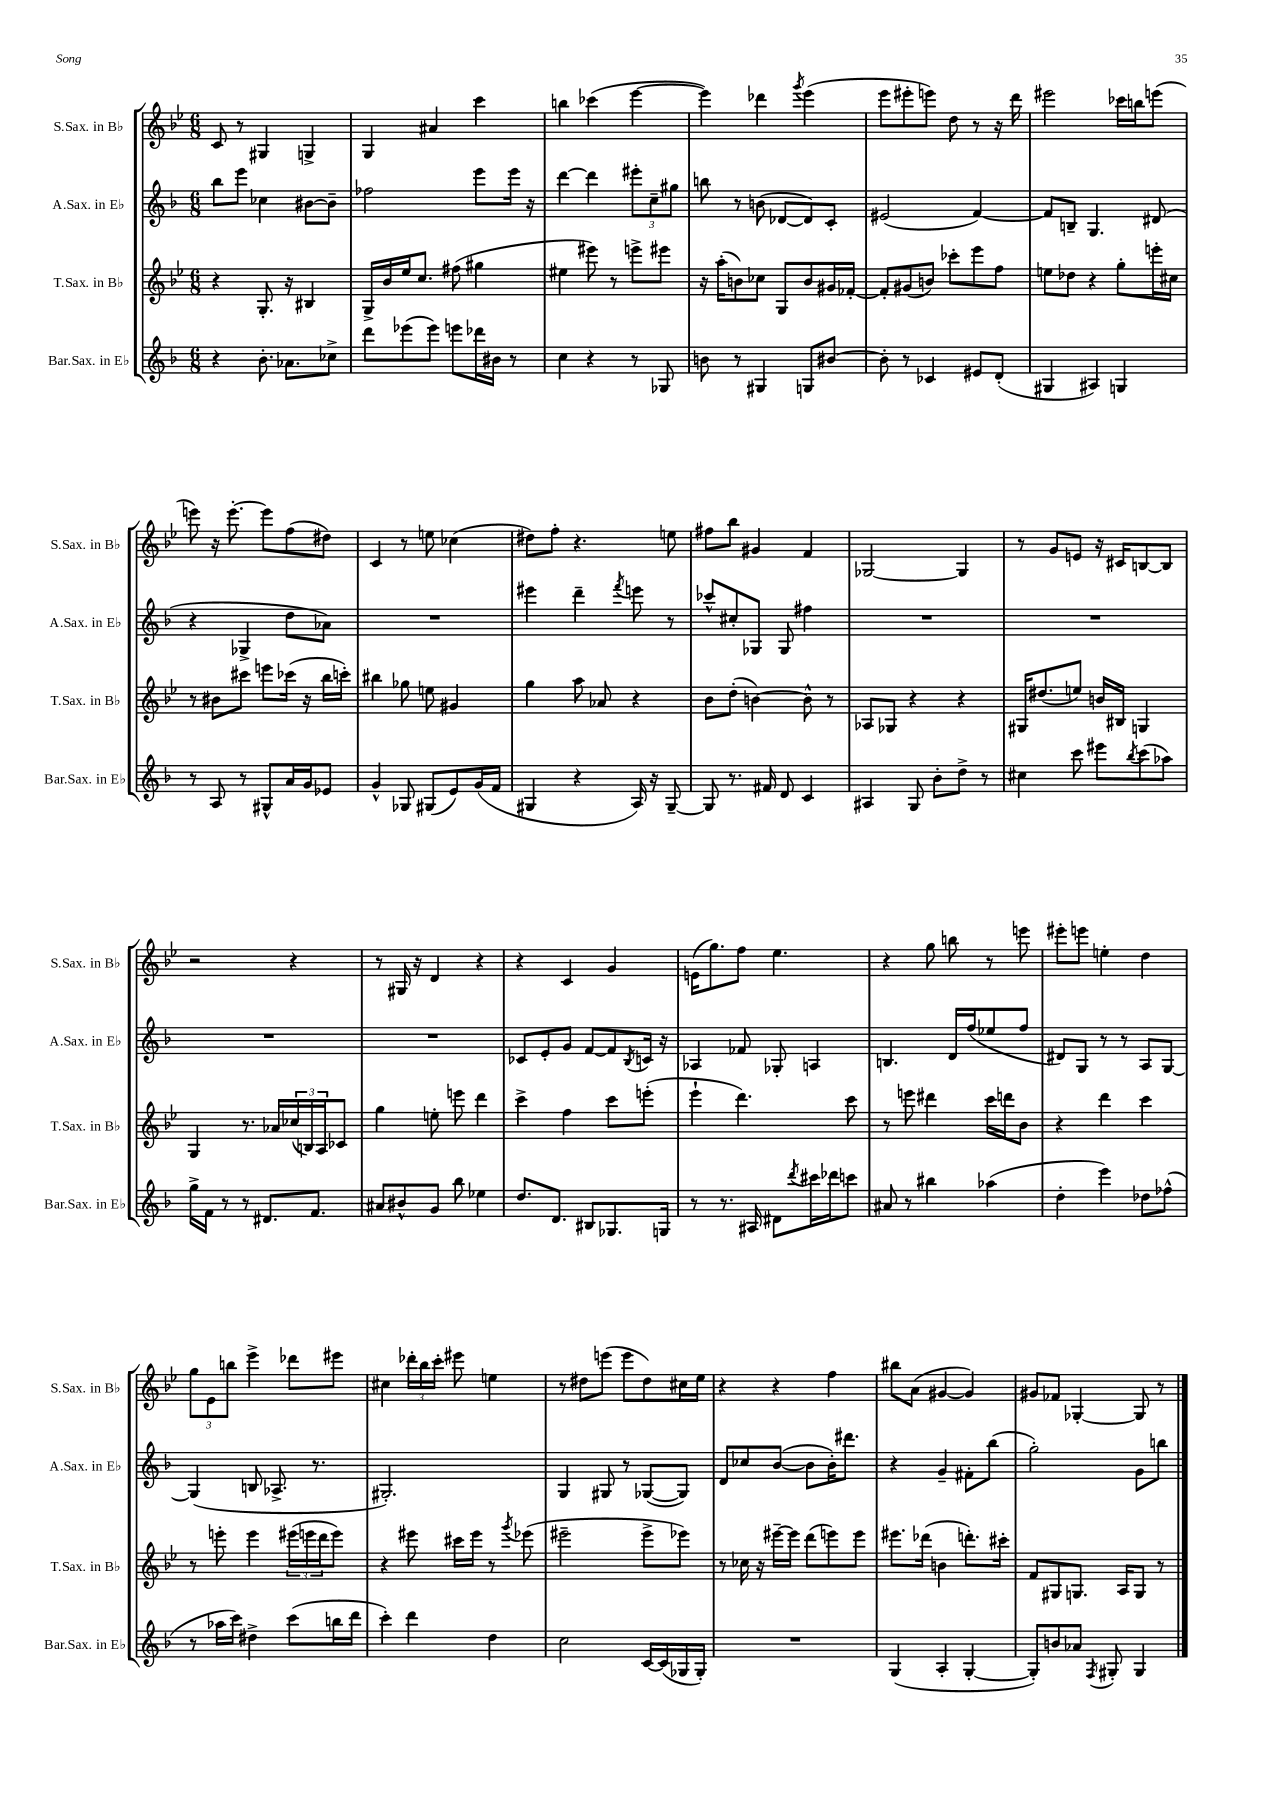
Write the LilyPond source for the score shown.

<<
\new StaffGroup <<
\new Staff = "s0" \with { instrumentName = "S.Sax. in Bb" shortInstrumentName = "S.Sax. in Bb" } {
    \clef treble \key bes \major \numericTimeSignature \time 6/8
    c'8 r8 gis4 g4-> |
    g4 ais'4 c'''4 |
    b''4 ces'''4( ees'''4~ |
    ees'''4) des'''4 \acciaccatura { g'''8 } ees'''4( |
    ees'''8 eis'''8-. e'''8) d''8 r8 r16 d'''16 |
    eis'''2 ces'''16 b''16 e'''8( |
    e'''8) r16 e'''8.~-. e'''8 f''8( dis''8) |
    c'4 r8 e''8 ces''4( |
    dis''8) f''8-. r4. e''8 |
    fis''8 bes''8 gis'4 f'4 |
    ges2~ ges4 |
    r8 g'8 e'8 r16 cis'16 b8~ b8 |
    r2 r4 |
    r8 gis16 r16 d'4 r4 |
    r4 c'4 g'4 |
    e'16( g''8.) f''8 ees''4. |
    r4 g''8 b''8 r8 e'''8 |
    eis'''8-. e'''8 e''4-. d''4 |
    \tuplet 3/2 { g''8 ees'8 b''8 } ees'''4-> des'''8 eis'''8 |
    cis''4 \tuplet 3/2 { des'''16-. bes''16 c'''16-. } eis'''8 e''4 |
    r8 dis''8 e'''8( e'''8 dis''8) cis''16 ees''16 |
    r4 r4 f''4 |
    bis''8 a'8( gis'4~ gis'4) |
    gis'8 fes'8 ges4~-. ges8 r8 \bar "|." |
}
\new Staff = "s1" \with { instrumentName = "A.Sax. in Eb" shortInstrumentName = "A.Sax. in Eb" } {
    \clef treble \key f \major \numericTimeSignature \time 6/8
    bes''8 e'''8 ces''4 bis'8~ bis'8-- |
    fes''2 e'''8 e'''16 r16 |
    d'''4~ d'''4 \tuplet 3/2 { eis'''8-. c''8-- gis''8 } |
    b''8 r8 b'8( des'8~ des'8) c'8-. |
    eis'2( f'4~) |
    f'8 b8-- g4. dis'8( |
    r4 ges4-> d''8 aes'8) |
    R2. |
    eis'''4 d'''4-- \acciaccatura { f'''8 } e'''8 r8 |
    ces'''8-^ cis''8-. ges8 ges8 fis''4 |
    R2. |
    R2. |
    R2. |
    R2. |
    ces'8 e'8-. g'8 f'8~ f'8 \acciaccatura { bes8 } c'16 r16 |
    aes4 fes'8 ges8-. a4 |
    b4. d'16 f''16( ees''8 f''8 |
    dis'8) g8 r8 r8 a8 g8~ |
    g4( b8 aes8.-> r8. |
    gis2.-.) |
    g4 gis8 r8 ges8~( ges8) |
    d'8 ces''8 bes'8~( bes'8 bes'16-.) dis'''8. |
    r4 g'4-- fis'8-. bes''8( |
    g''2-.) g'8 b''8 \bar "|." |
}
\new Staff = "s2" \with { instrumentName = "T.Sax. in Bb" shortInstrumentName = "T.Sax. in Bb" } {
    \clef treble \key bes \major \numericTimeSignature \time 6/8
    r4 g8.-. r16 bis4 |
    g16-> bes'16 ees''16 c''8. fis''8( gis''4 |
    eis''4 eis'''8) r8 e'''8-> eis'''8 |
    r16 a''16-.( b'8) ces''8 g8 b'8 gis'16 fes'16~-. |
    fes'8-. gis'8( b'8) ces'''8-. ees'''8 f''8 |
    e''8 des''8 r4 g''8-. e'''16-. cis''16 |
    r8 bis'8 cis'''8 e'''8 ces'''16( r16 bes''16 c'''16-.) |
    bis''4 ges''8 e''8 gis'4 |
    g''4 a''8 aes'8 r4 |
    bes'8 d''8-.( b'4~) b'8-^ r8 |
    aes8 ges8 r4 r4 |
    gis16 dis''8.( e''8) b'16 bis16 g4 |
    g4 r8. aes'16 \tuplet 3/2 { ces''16( b16) a16 } ces'8 |
    g''4 e''8-. e'''8 d'''4 |
    c'''4-> f''4 c'''8 e'''8-.( |
    ees'''4-! d'''4.) c'''8 |
    r8 e'''8 dis'''4 c'''16 d'''16 bes'8 |
    r4 d'''4 c'''4 |
    r8 e'''8-. e'''4 \tuplet 3/2 { eis'''16( e'''16 d'''16 } e'''8) |
    r4 eis'''8 cis'''16 eis'''16 r8 \acciaccatura { g'''8 } ees'''8( |
    eis'''2-- eis'''8-> ees'''8) |
    r8 ces''16 r16 eis'''16~-- eis'''16 d'''8( e'''8) e'''8 |
    eis'''8. des'''16( b'4 d'''8.-.) cis'''16-. |
    f'8 gis8 g8. a16 g8 r8 \bar "|." |
}
\new Staff = "s3" \with { instrumentName = "Bar.Sax. in Eb" shortInstrumentName = "Bar.Sax. in Eb" } {
    \clef treble \key f \major \numericTimeSignature \time 6/8
    r4 bes'8.-. aes'8. ces''8-> |
    d'''8 ees'''8( ees'''8) e'''8 des'''16 bis'16 r8 |
    c''4 r4 r8 ges8 |
    b'8 r8 gis4 g8 bis'8~ |
    bis'8-. r8 ces'4 eis'8 d'8-.( |
    gis4 ais4) g4 |
    r8 a8 r8 gis8-^ a'16 g'16 ees'8 |
    g'4-^ ges8 gis8( e'8) g'16( f'16 |
    gis4 r4 a16) r16 gis8~-- |
    gis8 r8. fis'16 d'8 c'4 |
    ais4 g8 bes'8-. d''8-> r8 |
    cis''4 c'''8 eis'''8 \acciaccatura { bes''8 } c'''8( aes''8) |
    g''16-> f'16 r8 r8 dis'8. f'8. |
    ais'8 bis'8-^ g'8 bes''8 ees''4 |
    d''8. d'8. bis8 ges8. g16 |
    r8 r8. ais16 dis'8 \acciaccatura { d'''8 } cis'''16 des'''16 c'''8 |
    ais'8 r8 bis''4 aes''4( |
    d''4-. e'''4) des''8 fes''8-^( |
    r8 aes''16 c'''16) dis''4-> c'''8( b''16 d'''16 |
    c'''4-.) d'''4 d''4 |
    c''2 c'16~ c'16( ges16 ges16-.) |
    R2. |
    g4( a4-. g4~-. |
    g8-.) b'8 aes'8 \acciaccatura { f8 } gis8-. gis4 \bar "|." |
}
>>
>>
\layout { \context { \Score \remove "Bar_number_engraver" } }
